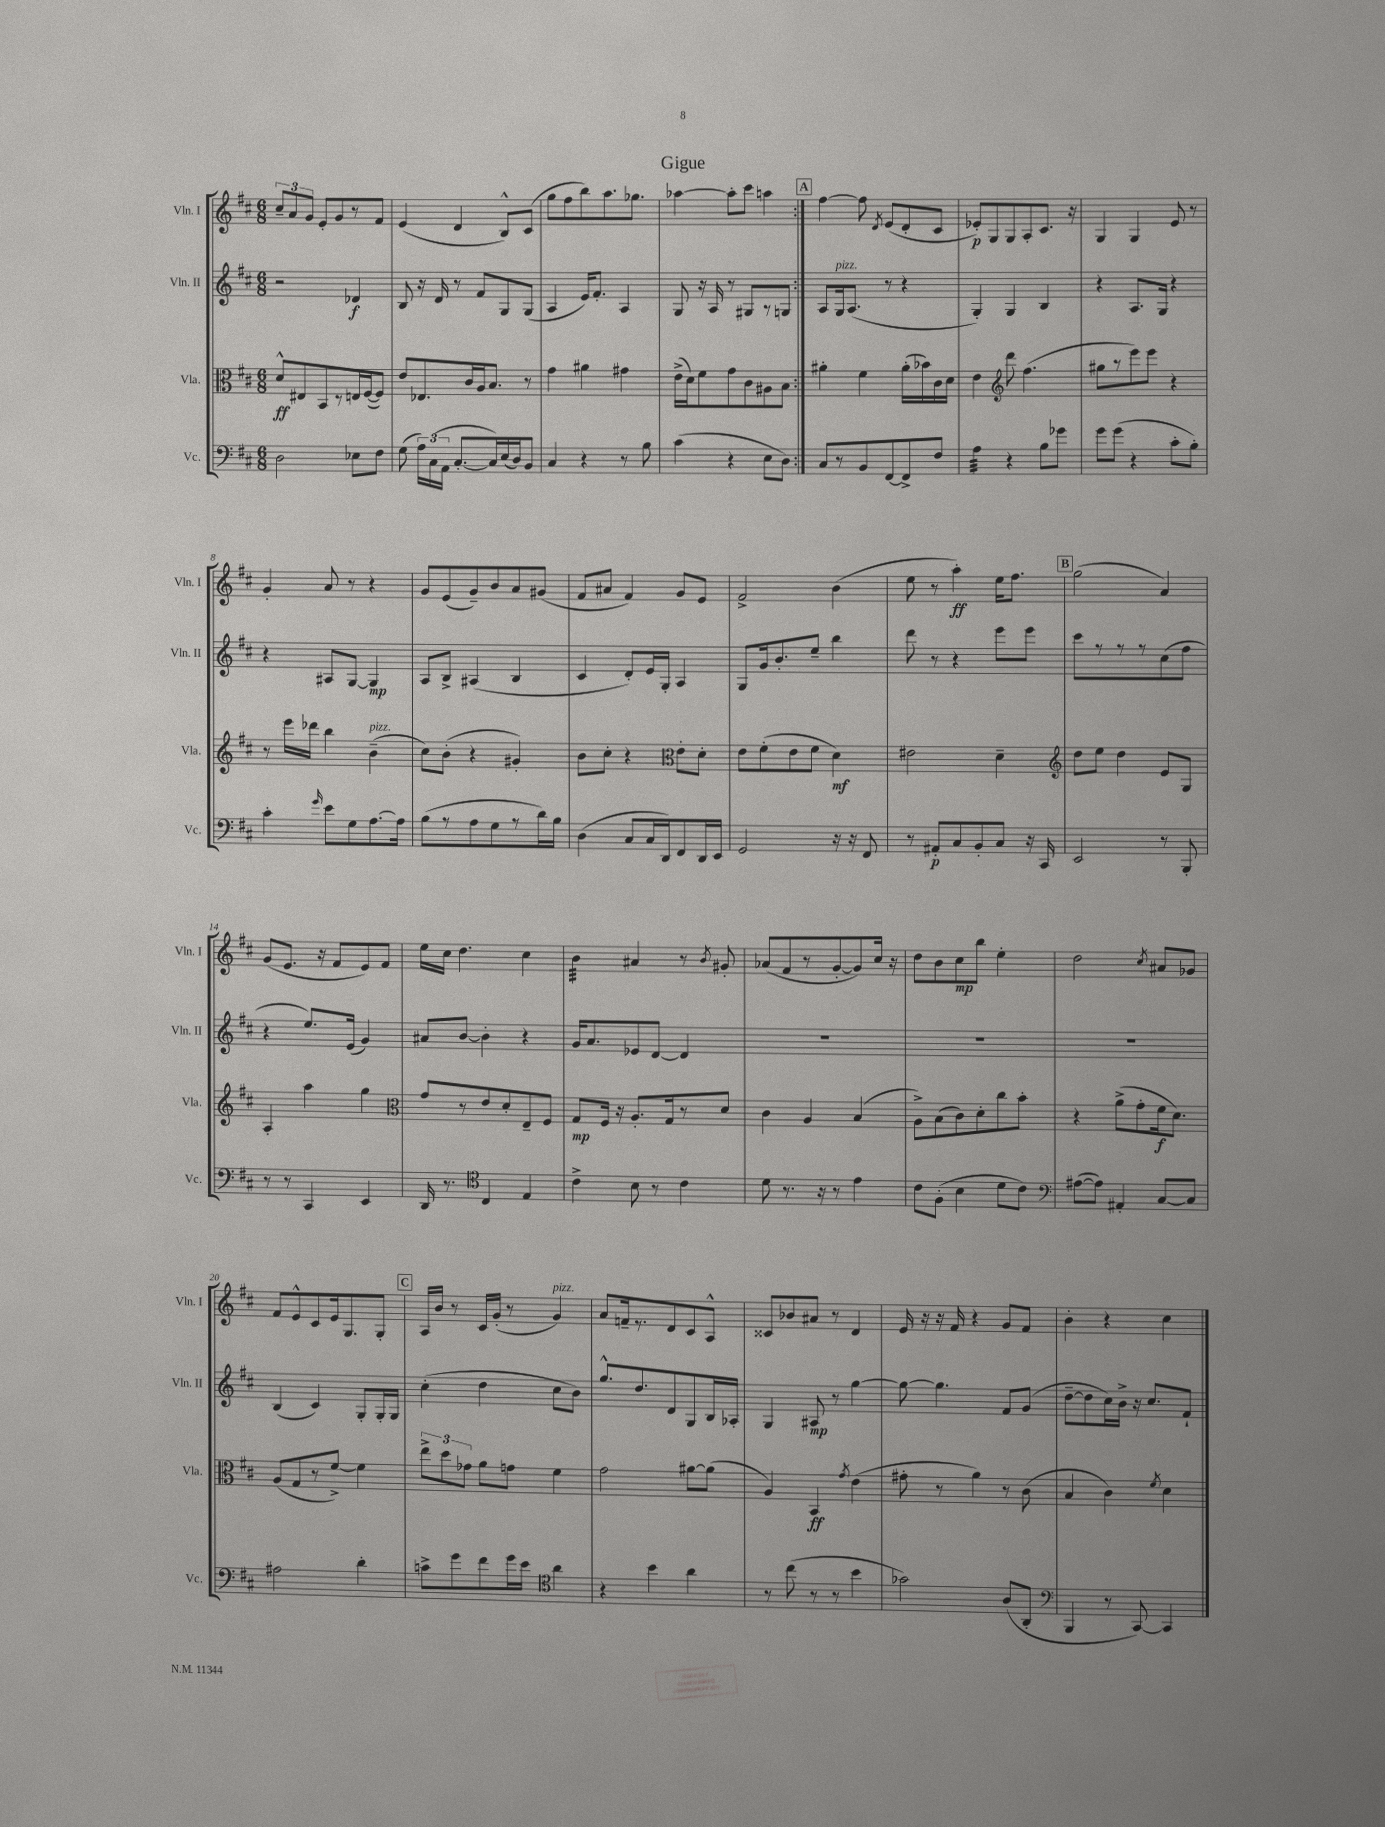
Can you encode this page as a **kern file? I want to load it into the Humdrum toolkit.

**kern	**kern	**kern	**kern
*staff4	*staff3	*staff2	*staff1
*clefF4	*clefC3	*clefG2	*clefG2
*k[f#c#]	*k[f#c#]	*k[f#c#]	*k[f#c#]
*M6/8	*M6/8	*M6/8	*M6/8
2D	8d^^	2r	12cc#~
.	.	.	12a
.	8E#	.	.
.	.	.	12g
.	8BB	.	8e'
.	8r	.	8g
8E-	16E	4d-	8r
.	([16F#	.	.
8F#	8F#])	.	8f#
=	=	=	=
(8G	8e	8B	(4e
24A)	8.E-	16r	.
(24C#	.	.	.
.	.	16d	.
24AA	.	.	.
[8.C#'	.	8r	4d
.	16c#	.	.
.	16A	8f#	.
16C#])	8.B	.	.
(16E	.	8G	8B^^)
16D)	.	.	.
8BB	8r	(8G	(8c#
=	=	=	=
4C#	4g	4A	8gg
.	.	.	8ff#
4r	4a#	16e)	8bb)
.	.	8.f#'	.
.	.	.	8.aa
8r	4g#	4A	.
.	.	.	8.gg-
8B	.	.	.
=	=	=	=
(4c#	(16e^	8G	[4aa-
.	16d)	.	.
.	8f#	16r	.
.	.	16A	.
4r	8g	8r	8aa-']
.	8c#	8G#	8ccc#
8E	8A#	8r	4aa
8D)	8B	8G	.
=:|!	=:|!	=:|!	=:|!
8C#	4a#'	8A	[4ff#
8r	.	16G	.
.	.	(8.A	.
8BB	4f#	.	8ff#]
.	.	.	8qd
[8FF#	.	8r	(8e
8FF#^]	(16a#'	4r	8d'
.	16b-)	.	.
8F#	16c#	.	8c#
.	16d	.	.
=	=	=	=
4A	4e	4G')	8e-')
.	.	.	8G
*	*clefG2	*	*
4r	8ddd	4G	8G
.	(4.ff#	.	8A'
8B	.	4B	8.c#
8g-	.	.	.
.	.	.	16r
=	=	=	=
8g	8gg#	4r	4G
(8g	8r	.	.
4r	8eee)	8.A	4G
.	8eee	.	.
.	.	16G	.
8c#'	4r	4r	8e
8B')	.	.	8r
=	=	=	=
4c#'	8r	4r	4g'
.	16eee	.	.
.	16ddd-	.	.
16qqg	.	.	.
8e	4bb	8A#	8a
8G	.	[8G	8r
[8.A	(4b~	4G]	4r
16A]	.	.	.
=	=	=	=
(8B	8cc#)	8A	8g
8r	(8b'	8B^	(8e
8A	4r	(4A#	8g~)
8G	.	.	8b
8r	4g#')	4B	8a
16d)	.	.	(8g#
16B	.	.	.
=	=	=	=
(4D	8b	4c#	8f#
.	8cc#'	.	8a#
8C#	4r	8d')	4f#)
16C#	.	16e	.
16DD)	.	16G'	.
*	*clefC3	*	*
8FF#	8e'	4A	8g
16DD	8d'	.	8e
16EE	.	.	.
=	=	=	=
2GG	8e	8G	2f#^
.	(8f#'	16g	.
.	.	8.b'	.
.	8e	.	.
.	8f#	8ee~	.
16r	4d)	4bb	(4b
16r	.	.	.
8FF#	.	.	.
=	=	=	=
8r	2e#	8ddd	8ee
8AA#'	.	8r	8r
8C#	.	4r	4aa')
8BB'	.	.	.
8C#	4d~	8eee	16ee
.	.	.	8.ff#
16r	.	8eee	.
16CC#	.	.	.
=	=	=	=
*	*clefG2	*	*
2EE	8dd	8ccc#	(2gg
.	8ee	8r	.
.	4dd	8r	.
.	.	8r	.
8r	8e	(8cc#	4a)
8BBB'	8G	8ff#	.
=	=	=	=
8r	4A'	4r	(8g
8r	.	.	8.e
4CC#	4aa	8.ee)	.
.	.	.	16r
.	.	.	8f#
.	.	(16e	.
4EE	4gg	4g)	8e)
.	.	.	8f#
=	=	=	=
*	*clefC3	*	*
16DD	8g	8a#	16ee
8.r	.	.	16cc#
.	8r	[8b	4.dd
*clefC4	*	*	*
4C#	8e	4b']	.
.	8d'	.	.
4E	8E~	4r	4cc#
.	8F#	.	.
=	=	=	=
4c#^	8G	16g	4b
.	.	8.a	.
.	16F#	.	.
.	16r	.	.
8B	8.A'	8e-	4a#
8r	.	[8d	.
.	16G	.	.
4c#	8r	4d]	8r
.	.	.	8qb
.	8d	.	8g#'
=	=	=	=
8d	4c#	2.r	(8a-
8.r	.	.	8f#
.	4A	.	8r
16r	.	.	.
8r	.	.	[8g'
4e	(4B	.	8g])
.	.	.	16cc#
.	.	.	16r
=	=	=	=
8c#	8A^)	2.r	8dd
(8F#'	(8B	.	8b
4B	8c#)	.	8cc#
.	8d'	.	8bb
8d	8cc#	.	4ee'
8c#)	8b'	.	.
=	=	=	=
*clefF4	*	*	*
([8A#	4r	2.r	2dd
8A#])	.	.	.
4AA#'	(8a^	.	.
.	8g'	.	.
.	.	.	8qcc#
[8C#	16f#	.	8a#
.	8.d)	.	.
8C#]	.	.	8g-
=	=	=	=
2A#	(8A	(4B	8f#
.	8G	.	8e^^
.	8r	4c#)	8c#
.	[8f#^)	.	16e
.	.	.	8.G
4d'	4f#]	8G'	.
.	.	16G'	8G'
.	.	16G	.
=	=	=	=
8c^	12ee^	(4cc#'	16A
.	.	.	16b
.	12dd	.	.
8g	.	.	8r
.	12g-	.	.
8f#	8a	4dd	16c#
.	.	.	(16g'
16g	8g	.	8r
16e	.	.	.
*clefC4	*	*	*
4a	4f#	8cc#	4g)
.	.	8b)	.
=	=	=	=
4r	2g	8.gg^^	8a
.	.	.	16f~
.	.	8.dd	8.r
4b	.	.	.
.	.	8d	8d
4a	[8a#	8G	8c#
.	(8a#]	16B	8A^^
.	.	16A-'	.
=	=	=	=
8r	4A)	4G	8c##
(8cc#	.	.	8b-
8r	4BB	8A#	8a#
8r	.	8r	8r
.	8qg	.	.
4b	(4e	[4gg	4d
=	=	=	=
2g-)	8g#'	8gg_	16e
.	.	.	16r
.	8r	4.gg]	16r
.	.	.	16f#
.	4a)	.	4r
(8A	8r	8f#	8g
8AA'	(8c#	(8g	8f#
=	=	=	=
*clefF4	*	*	*
4BBB	4B	[8dd~	4b'
.	.	8dd]	.
8r	4c#)	16cc#)	4r
.	.	16b^	.
[8CC#)	.	16r	.
.	.	8.cc#	.
.	8qf#	.	.
4CC#]	4d	.	4cc#
.	.	8f#`	.
==	==	==	==
*-	*-	*-	*-
